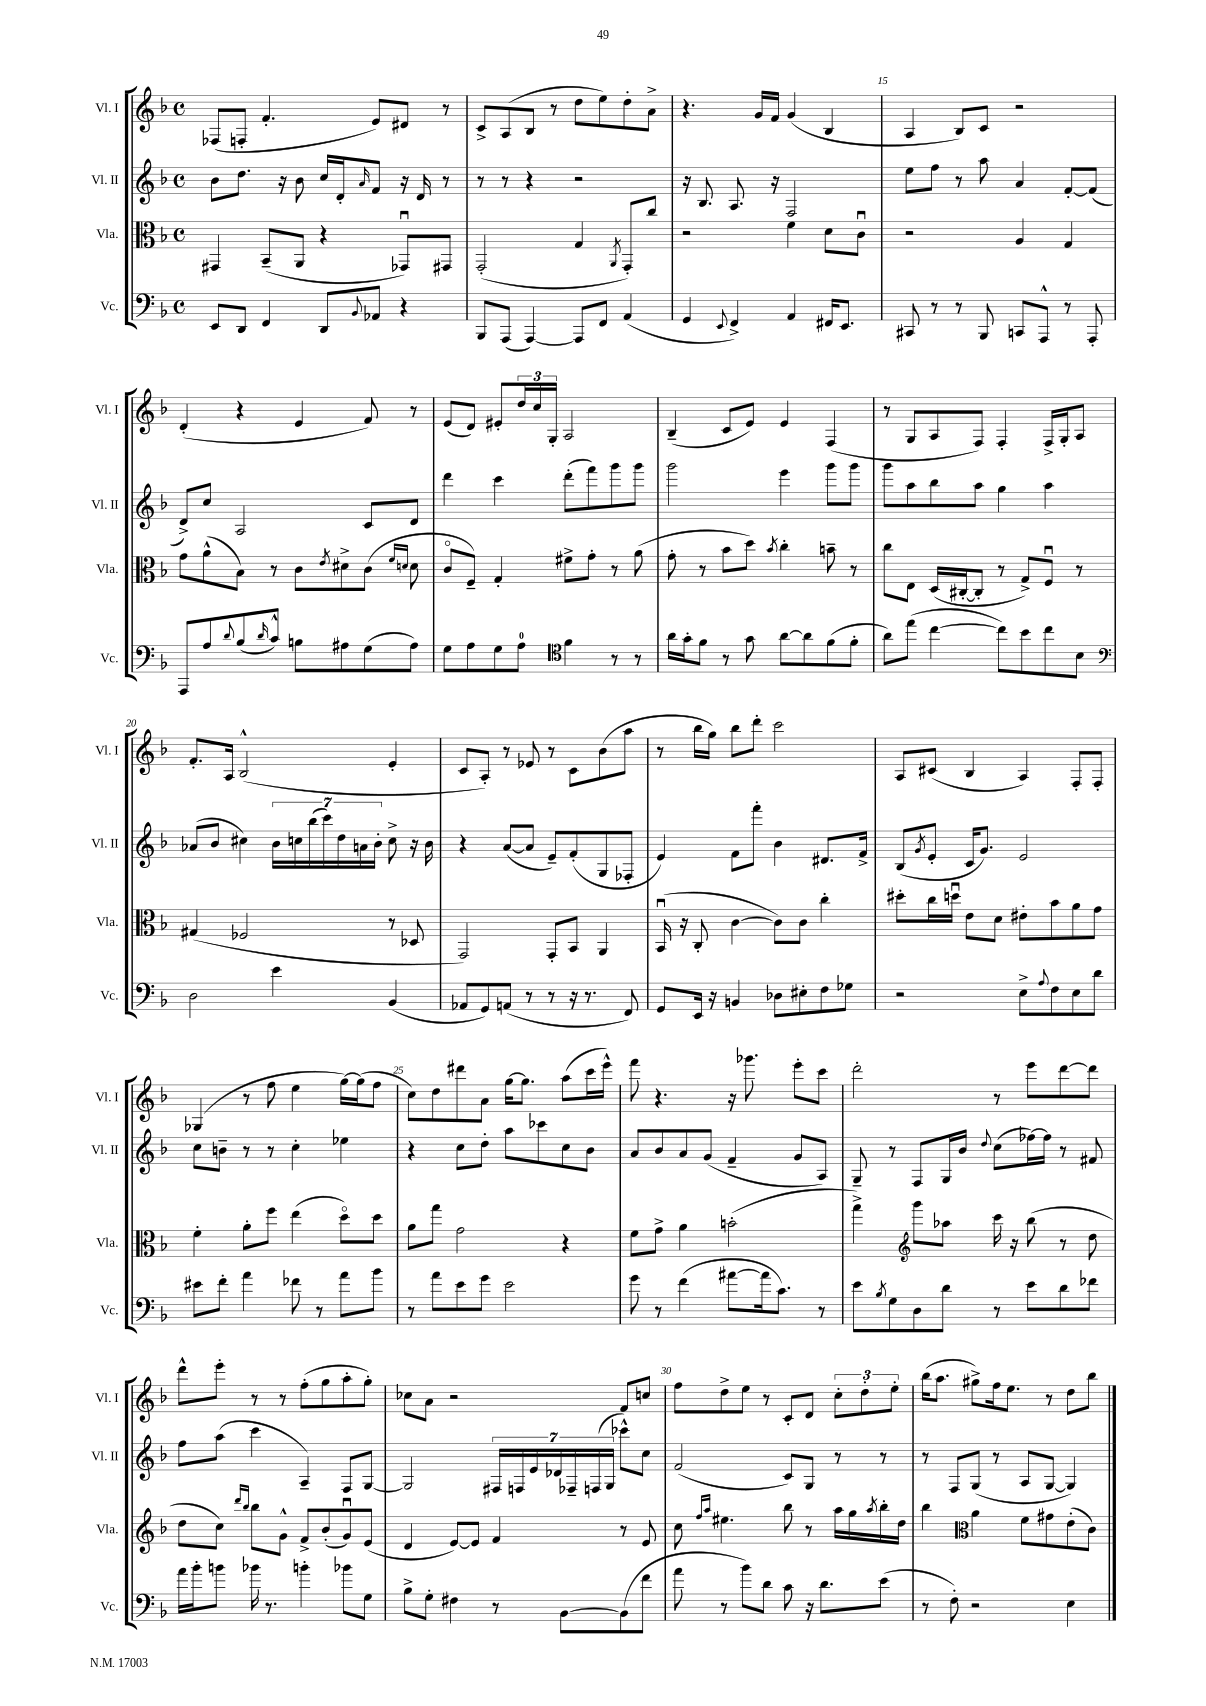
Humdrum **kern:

**kern	**kern	**kern	**kern
*part4	*part3	*part2	*part1
*staff4	*staff3	*staff2	*staff1
*I"Vc.	*I"Vla.	*I"Vl. II	*I"Vl. I
*I'Vc.	*I'Vla.	*I'Vl. II	*I'Vl. I
*clefF4	*clefC3	*clefG2	*clefG2
*k[b-]	*k[b-]	*k[b-]	*k[b-]
*M4/4	*M4/4	*M4/4	*M4/4
*met(c)	*met(c)	*met(c)	*met(c)
=12	=12	=12	=12
8EE/L	4GG#X/	8b-\L	(8F-X/L
8DD/J	.	8.dd\J	8Fn'/J
4FF/	(8BB-~/L	.	4.f'/
.	.	16r	.
.	8AA/J	8b-\	.
8DD/L	4r	16cc/LL	.
.	.	16d'/J	.
8qqBB-/	.	16qqa/	.
8AA-X/J	.	8f/J	8e/L)
4r	8GG-Xu/L)	16r	8d#X/J
.	.	16d/	.
.	8GG#X/J	8r	8r
=13	=13	=13	=13
8BBB-/L	(2GG'/	8r	8c^/L
(8AAA/J	.	8r	(8A/
[4AAA/)	.	4r	8B-/J
.	.	.	8r
8AAA/L]	4G/	2r	8dd\L
8FF/J	.	.	8ee\)
.	8qAA/	.	.
(4AA/	8GG'/L)	.	8dd'\
.	8cc/J	.	8a^\J
=14	=14	=14	=14
4GG/	2r	16r	4.r
.	.	8.B-/	.
8qqEE/	.	.	.
4FF^/)	.	8.A/	.
.	.	.	16g/LL
.	.	16r	16f/JJ
4AA/	4f\	2F/	(4g/
16FF#X/KL	8d\L	.	4B-/
8.EE/J	.	.	.
.	8cu\J	.	.
=15	=15	=15	=15
8CC#X/	2r	8ee\L	4A/
8r	.	8ff\J	.
8r	.	8r	8B-/L)
8BBB-/	.	8aa\	8c/J
8CCn/L	4A/	4a/	2r
8AAA^^/J	.	.	.
8r	4G/	[8f'/L	.
8AAA'/	.	(8f/J]	.
!!LO:LB:g=z
=16	=16	=16	=16
8AAA/L	8g\L	8d^/L)	(4d'/
8A/	(8a^^\	8cc/J	.
8qqd/	.	.	.
(8B-/	8B-\J)	2A/	4r
16qqd/	.	.	.
8c^^/J)	8r	.	.
8Bn\L	8c\L	.	4e/
.	8qe/	.	.
8A#X\	8d#X^\	.	.
(8G\	(8c\J	8c/L	8f/)
.	16qqf/LL	.	.
.	16qqdn/JJ	.	.
8A#\J)	8d\	8d/J	8r
=17	=17	=17	=17
8G\L	8c/L	4ddd\	(8e/L
8A\	8F~/J)	.	8d/J)
8G\	4G'/	4ccc\	8e#X'/L
8A\J	.	.	24dd/L
.	.	.	24cc/
.	.	.	24G'/JJ
*clefC4	*	*	*
4f\	8f#X^\L	(8ddd'\L	2A/
.	8g'\J	8fff\)	.
8r	8r	8ggg\	.
8r	(8a\	8ggg\J	.
=18	=18	=18	=18
16a\LL	8g'\	2ggg\	(4B-~/
16g'\J	.	.	.
8f\J	8r	.	.
8r	8b-\L	.	8c/L
8g\	8dd\J)	.	8e/J)
.	8qb-/	.	.
[8a\L	4cc'\	4eee\	4e/
8a\]	.	.	.
(8f\	8bn~\	8ggg\L	(4F/
8f'\J	8r	8ggg\J	.
=19	=19	=19	=19
8a\L)	8cc\L	8ggg\L	8r
(8ee\J	8E\J	8aa\	8G/L
[4cc\	(16D/LL	8bb-\	8A/
.	[16C#X'/J	.	.
.	8C#'/J]	8aa\J	8F/J)
8cc\L])	8r	4gg\	4F'/
8b-\	8G^/L)	.	.
8cc\	8Fu/J	4aa\	16F^/LL
.	.	.	16G'/J
8B-\J	8r	.	8A/J
!!LO:LB:g=z
=20	=20	=20	=20
*clefF4	*	*	*
2D\	(4G#X/	(8a-X/L	8.f'/L
.	.	8b-/J	.
.	.	.	16A/Jk
.	2F-X/	4cc#X\)	(2B-^^/
4e\	.	28b-\LL	.
.	.	28ccn\	.
.	.	(28bb-\	.
.	.	28ccc\)	.
.	.	28dd\	.
.	.	28an\	.
.	.	28b-'\JJ	.
(4BB-/	8r	8cc^\	4e'/
.	8D-X/	16r	.
.	.	16b-\	.
=21	=21	=21	=21
8AA-X/L	2GG/)	4r	8c/L
8GG/)	.	.	8A'/J)
(8AAn/J	.	([8a/L	8r
8r	.	8a/J]	8e-X/
8r	8GG'/L	8e~/L)	8r
16r	8BB-/J	(8f'/	8c\L
8.r	.	.	.
.	4AA/	8G/	(8b-\
8FF/)	.	8F-X'/J	8aa\J
=22	=22	=22	=22
8GG/L	(16BB-u/	4e/)	8r
.	16r	.	.
16EE/Jk	8C'/	.	16bb-\LL
16r	.	.	16gg\JJ)
4BBn/	[4c\	8f\L	8bb-\L
.	.	8fff'\J	8ddd'\J
8D-X\L	8c\L])	4b-\	2ccc\
8E#X'\	8c\J	.	.
8F\	4cc'\	8.d#X/L	.
8G-X\J	.	.	.
.	.	16f^/Jk	.
=23	=23	=23	=23
2r	8dd#X'\L	(8B-/L	8A/L
.	.	8qg/	.
.	16cc\L	8e'/J	(8c#X/J
.	16ddnu\JJ	.	.
.	8e\L	16c/KL	4B-/
.	.	8.g/J)	.
.	8d\J	.	.
8E^\L	8e#X'\L	2e/	4A/)
8qqA/	.	.	.
8F\	8b-\	.	.
8E\	8a\	.	8F'/L
8d\J	8g\J	.	8F'/J
!!LO:LB:g=z
=24	=24	=24	=24
8e#X\L	4f'\	8cc\L	(4G-X/
8f'\J	.	8bn~\J	.
4a\	8a'\L	8r	8r
.	8ff\J	8r	8ff\
8f-X\	(4ee\	4cc'\	4ee\
8r	.	.	.
8a\L	8dd\L)	4ee-X\	[16gg\LL)
.	.	.	(16gg\J]
8b-\J	8dd\J	.	8ff\J
=25	=25	=25	=25
8r	8a\L	4r	8cc\L)
8a\L	8gg\J	.	8dd\
8e\	2g\	8cc\L	8ddd#X\
8g\J	.	8dd'\J	8a\J
2e\	.	8aa\L	[16gg\KL
.	.	.	8.gg\J]
.	.	8ccc-X\	.
.	4r	8cc\	(8aa\L
.	.	8b-\J	16ccc\L
.	.	.	16eee^^\JJ)
=26	=26	=26	=26
8g\	8f\L	8a/L	8fff\
8r	8g^\J	8b-/	4.r
(4f\	4a\	8a/	.
.	.	(8g/J	.
[8a#X\L	(2bn'\	4f~/	16r
.	.	.	8.ggg-X\
16a#\k]	.	.	.
8.c\J)	.	.	.
.	.	8g/L	8eee'\L
8r	.	8A/J)	8ccc\J
=27	=27	=27	=27
8e\L	4gg^\)	8G~/	2ddd'\
8qB-/	.	.	.
8G\	.	8r	.
*	*clefG2	*	*
8D\	8ggg\L	8F/L	.
8d\J	8aa-X\J	16G/L	.
.	.	16b-/JJ	.
.	.	8qqdd/	.
8r	16ccc\	(8cc\L	8r
.	16r	.	.
8e\L	(8bb-\	[16ff-X\L)	8eee\L
.	.	16ff-\JJ]	.
8d\	8r	8r	[8ddd\
8f-X\J	8dd\	8f#X/	8ddd\J]
!!LO:LB:g=z
=28	=28	=28	=28
16a\LL	8dd\L	8ff\L	8ddd^^\L
16b-'\J	.	.	.
8bn\J	8cc\J)	(8aa\J	8eee'\J
.	16qqddd/LL	.	.
.	16qqbb-/JJ	.	.
16b-X\	8bb-\L	4ccc\	8r
8.r	.	.	.
.	8g^^\J	.	8r
4bn'\	8f^/L	4A~/)	(8ff'\L
.	(8b-'/	.	8gg\
8b-X\L	8gu/)	8F/L	8aa'\
8G\J	(8e/J	[8G/J	8gg'\J)
=29	=29	=29	=29
8B-^\L	4d/	2G/]	8cc-X\L
8G'\J	.	.	8a\J
4F#X\	[8e/L)	.	2r
.	8e/J]	.	.
8r	4f/	28F#X/LL	.
.	.	28Fn/	.
.	.	28e/	.
.	.	28d-X/	.
[8BB-\L	.	.	.
.	.	28F-X~/	.
.	.	(28Fn/	.
.	.	28G/JJ	.
(8BB-\]	8r	8ccc-X^^\L)	8f/L
8f\J	8e/	8cc\J	8ccn/J
=30	=30	=30	=30
8a\	8cc\	(2f/	8ff\L
.	16qqff/LL	.	.
.	16qqaa/JJ	.	.
8r	4.ee#X\	.	8dd^\
8b-\L)	.	.	8ee\J
8d\J	.	.	8r
8c\	8bb-\	8c/L)	8c'/L
16r	8r	8G/J	8d/J
8.d\L	.	.	.
.	16aa\LL	8r	12cc'\L
.	16gg\	.	.
.	.	.	12dd'\
.	8qaa/	.	.
(8e\J	16bb-'\	8r	.
.	.	.	12ee'\J
.	16dd\JJ	.	.
=31	=31	=31	=31
8r	4bb-\	8r	(16bb-\KL
.	.	.	8.aa\J
8F'\)	.	8F/L	.
*	*clefC3	*	*
2r	4a\	(8G/J	8gg#X^\L)
.	.	8r	16ff\k
.	.	.	8.ee\J
.	8f\L	8A/L	.
.	8g#X\	[8G/J	8r
4E\	(8e'\	4G/])	8dd\L
.	8c\J)	.	8bb-\J
==	==	==	==
*-	*-	*-	*-
